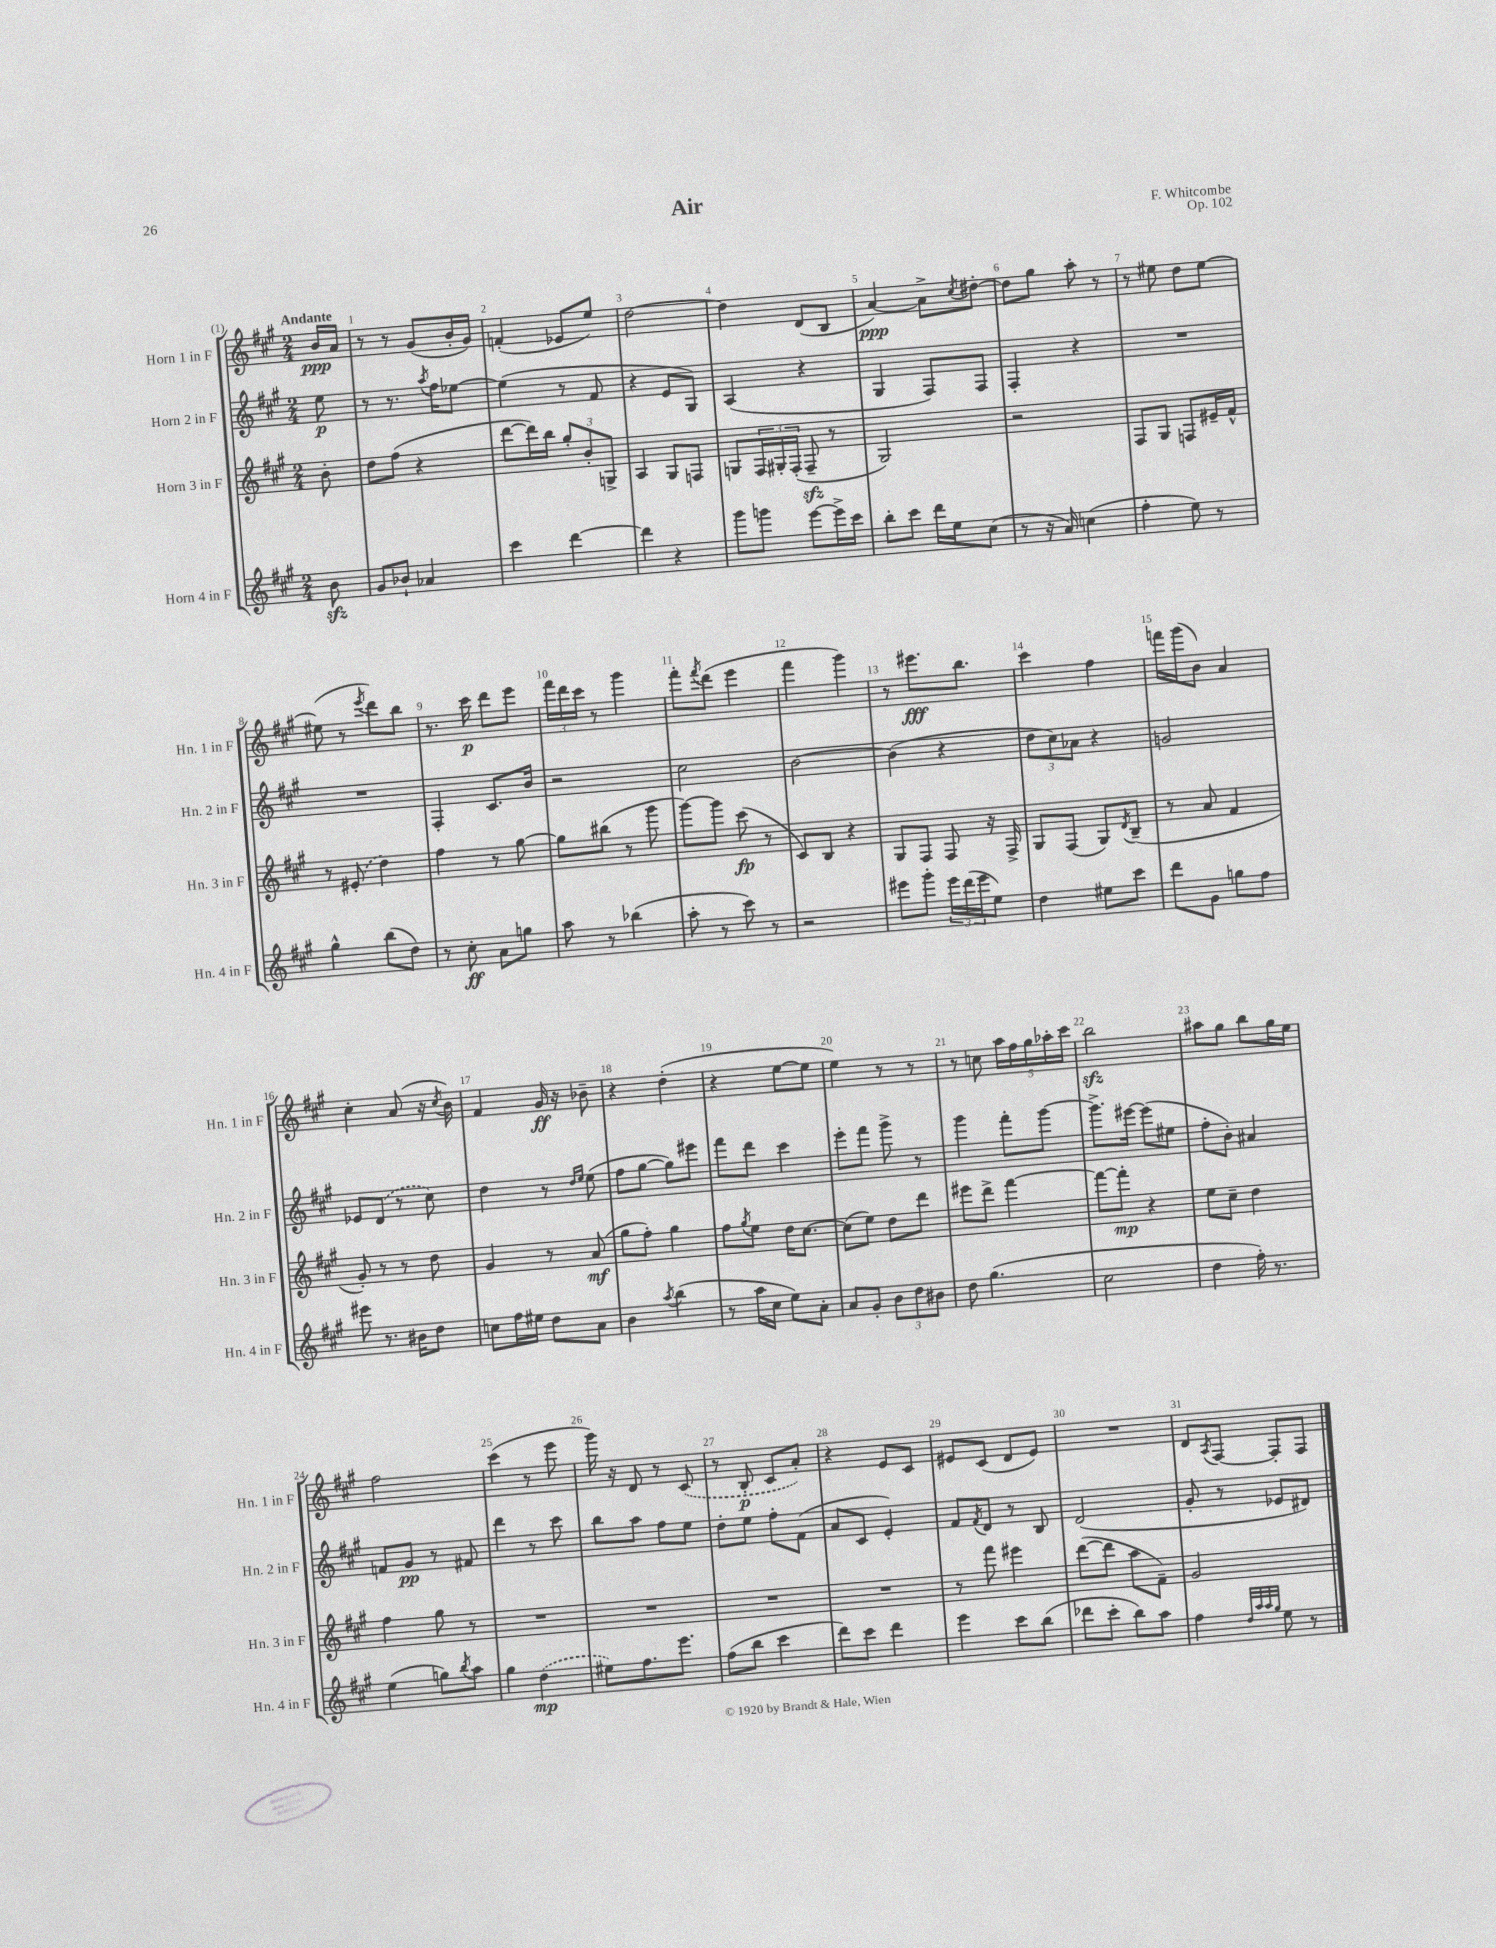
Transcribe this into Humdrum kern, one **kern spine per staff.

**kern	**kern	**kern	**kern
*staff4	*staff3	*staff2	*staff1
*clefG2	*clefG2	*clefG2	*clefG2
*k[f#c#g#]	*k[f#c#g#]	*k[f#c#g#]	*k[f#c#g#]
*M2/4	*M2/4	*M2/4	*M2/4
8b	8b'	8ee	16b
.	.	.	16a
=	=	=	=
8g#	8dd	8r	8r
8b-`	(8ff#	8.r	8r
4a-	4r	.	(8g#
.	.	8qaa	.
.	.	16ff#	.
.	.	[8ee-	16b'
.	.	.	16g#)
=	=	=	=
4ccc#	[8ddd	(4ee-]	(4f'
.	16ddd])	.	.
.	16bb	.	.
[4ddd	12gg#'	8r	8e-
.	12b'	.	.
.	.	8f#	8ee)
.	12G^	.	.
=	=	=	=
4ddd]	4A	4r	[2dd
4r	8G#	8e	.
.	8F	8G#)	.
=	=	=	=
8ggg#	8G	(4A	4dd]
8ggg	24F#	.	.
.	24G#'	.	.
.	(24F#'	.	.
[8eee	8F#~	4r	(8d
16eee^]	8r	.	8B
16ccc#	.	.	.
=	=	=	=
8bb'	2G#)	4G#	[4a)
8ccc#	.	.	.
16ddd	.	8F#)	8a^]
16ee	.	.	.
.	.	.	8qcc#
(8cc#	.	8F#	[8dd#'
=	=	=	=
8r	2r	4F#'	8dd#]
16r	.	.	8gg#
16a)	.	.	.
(4cc	.	4r	8aa'
.	.	.	8r
=	=	=	=
4ff#'	8F#	2r	8r
.	8G#	.	8ee#
8ee)	8F	.	8dd
8r	16e#~	.	[8ee#
.	16f#^^	.	.
=	=	=	=
4gg#^^	8r	2r	(8ee#]
.	(8e#'	.	8r
.	.	.	8qeee
(8bb	4dd)	.	8ddd)
8dd)	.	.	8bb
=	=	=	=
8r	4ff#	4F#'	8.r
8cc#'	.	.	.
.	.	.	16ccc#
8a	8r	8.c#	8ddd
8gg	[8gg#	.	8eee
.	.	16b	.
=	=	=	=
8aa	8gg#]	2r	24fff#
.	.	.	24ddd
.	.	.	24ccc#
8r	(8bb#	.	8r
(4bb-	8r	.	4ggg#
.	8ggg#	.	.
=	=	=	=
8aa'	[8ggg#)	2cc#	8fff#'
.	.	.	8qfff#
8r	8ggg#]	.	(8ddd
8ccc#)	(8ccc#	.	4eee
8r	8r	.	.
=	=	=	=
2r	8c#)	[2b	4fff#
.	8B	.	.
.	4r	.	4ggg#)
=	=	=	=
8eee#	8G#	(4b]	8r
8ggg#'	8F#	.	8.eee#
24eee#	8F#	4r	.
(24ddd	.	.	.
.	.	.	8.bb
24eee#	.	.	.
8ee)	16r	.	.
.	16F#^	.	.
=	=	=	=
4dd	8G#	12dd	4ccc#
.	.	12cc#)	.
.	(8F#	.	.
.	.	12a-	.
8ee#	8G#)	4r	4ff#
.	8qd	.	.
8ccc#	(8B~	.	.
=	=	=	=
8ddd	8r	2g	16fff
.	.	.	(16ggg#
8g#	8a	.	8b)
8gg	4f#	.	4a
8ff#	.	.	.
=	=	=	=
8eee#	8g#')	8e-	4cc#'
8.r	8r	(8d	.
.	8r	8r	(8a
16b#	.	.	.
8dd	8dd	8cc#)	16r
.	.	.	8qcc#
.	.	.	16b)
=	=	=	=
8cc	4g#	4dd	4f#
16ff#	.	.	.
16ee#	.	.	.
8dd	8r	8r	16g#
.	.	.	16r
.	.	16qqdd	.
.	.	16qqee	.
8a	(8a	(8ee	8b-~
=	=	=	=
4b	8gg#	8ff#	4r
.	8ff#')	[8gg#	.
8qaa	.	.	.
(4bb	4gg#	8gg#])	(4dd'
.	.	8eee#	.
=	=	=	=
8r	8ff#	8fff#	4r
.	8qgg#	.	.
16aa	8ee	8ddd	.
16cc#	.	.	.
8ee)	16dd	4ccc#	[8ee
.	[8.cc#	.	.
8a'	.	.	8ee]
=	=	=	=
8a	(8cc#]	8eee'	4ee)
8g#'	8ee)	8fff#	.
12b	8dd	8ggg#^	8r
12dd	.	.	.
.	8ddd	8r	8r
12b#	.	.	.
=	=	=	=
8dd	8eee#	4ggg#	8r
(4.gg#	8ddd^	.	8cc
.	[4fff#	8fff#'	20aa
.	.	.	20ff#
.	.	.	20gg#
.	.	[8ggg#	.
.	.	.	20aa-'
.	.	.	20ccc#
=	=	=	=
2cc#	8fff#_	8.ggg#^]	2bb
.	8fff#']	.	.
.	.	[16eee#	.
.	4r	(8eee#]	.
.	.	8ee#	.
=	=	=	=
4dd	8ee	8ff#'	8aa#
.	8cc#~	8b')	8gg#
16ff#')	4dd	4a#	8bb
8.r	.	.	.
.	.	.	16gg#
.	.	.	16ee
=	=	=	=
(4ee	4ff#	8f	2ff#
.	.	8g#	.
8gg)	8gg#	8r	.
8qbb	.	.	.
8aa	8r	8f#	.
=	=	=	=
4gg#	2r	4ddd	(4ccc#
(4dd	.	8r	8r
.	.	8ccc#	8eee
=	=	=	=
8ee#)	2r	8bb	16ggg#)
.	.	.	16r
8.ff#	.	8aa	8d
.	.	8ff#	8r
8.eee	.	.	.
.	.	8ee	(8c#
=	=	=	=
(8ff#	2r	8dd'	8r
8bb	.	8ee	8B'
4ccc#	.	8ff#'	8c#
.	.	(8f#	8a')
=	=	=	=
8ddd)	2r	8a	4r
8ccc#	.	8c#	.
4ddd	.	4e')	8e
.	.	.	8c#
=	=	=	=
4eee	8r	8f#	8e#
.	.	8qf#	.
.	8fff#	8d	(8c#
8ccc#	4eee#	8r	8d
(8bb	.	8B	8e#)
=	=	=	=
8ddd-	([8ddd	(2d	2r
8ccc#'	8ddd]	.	.
8bb)	8aa	.	.
8aa	8f#~)	.	.
=	=	=	=
4ff#	2g#	8g#'	8d
.	.	.	8qA
.	.	8r	[8F#
32qqdd	.	.	.
32qqaa	.	.	.
32qqaa	.	.	.
32qqgg#	.	.	.
8ee	.	8e-	8F#']
8r	.	8d#)	8F#
==	==	==	==
*-	*-	*-	*-
